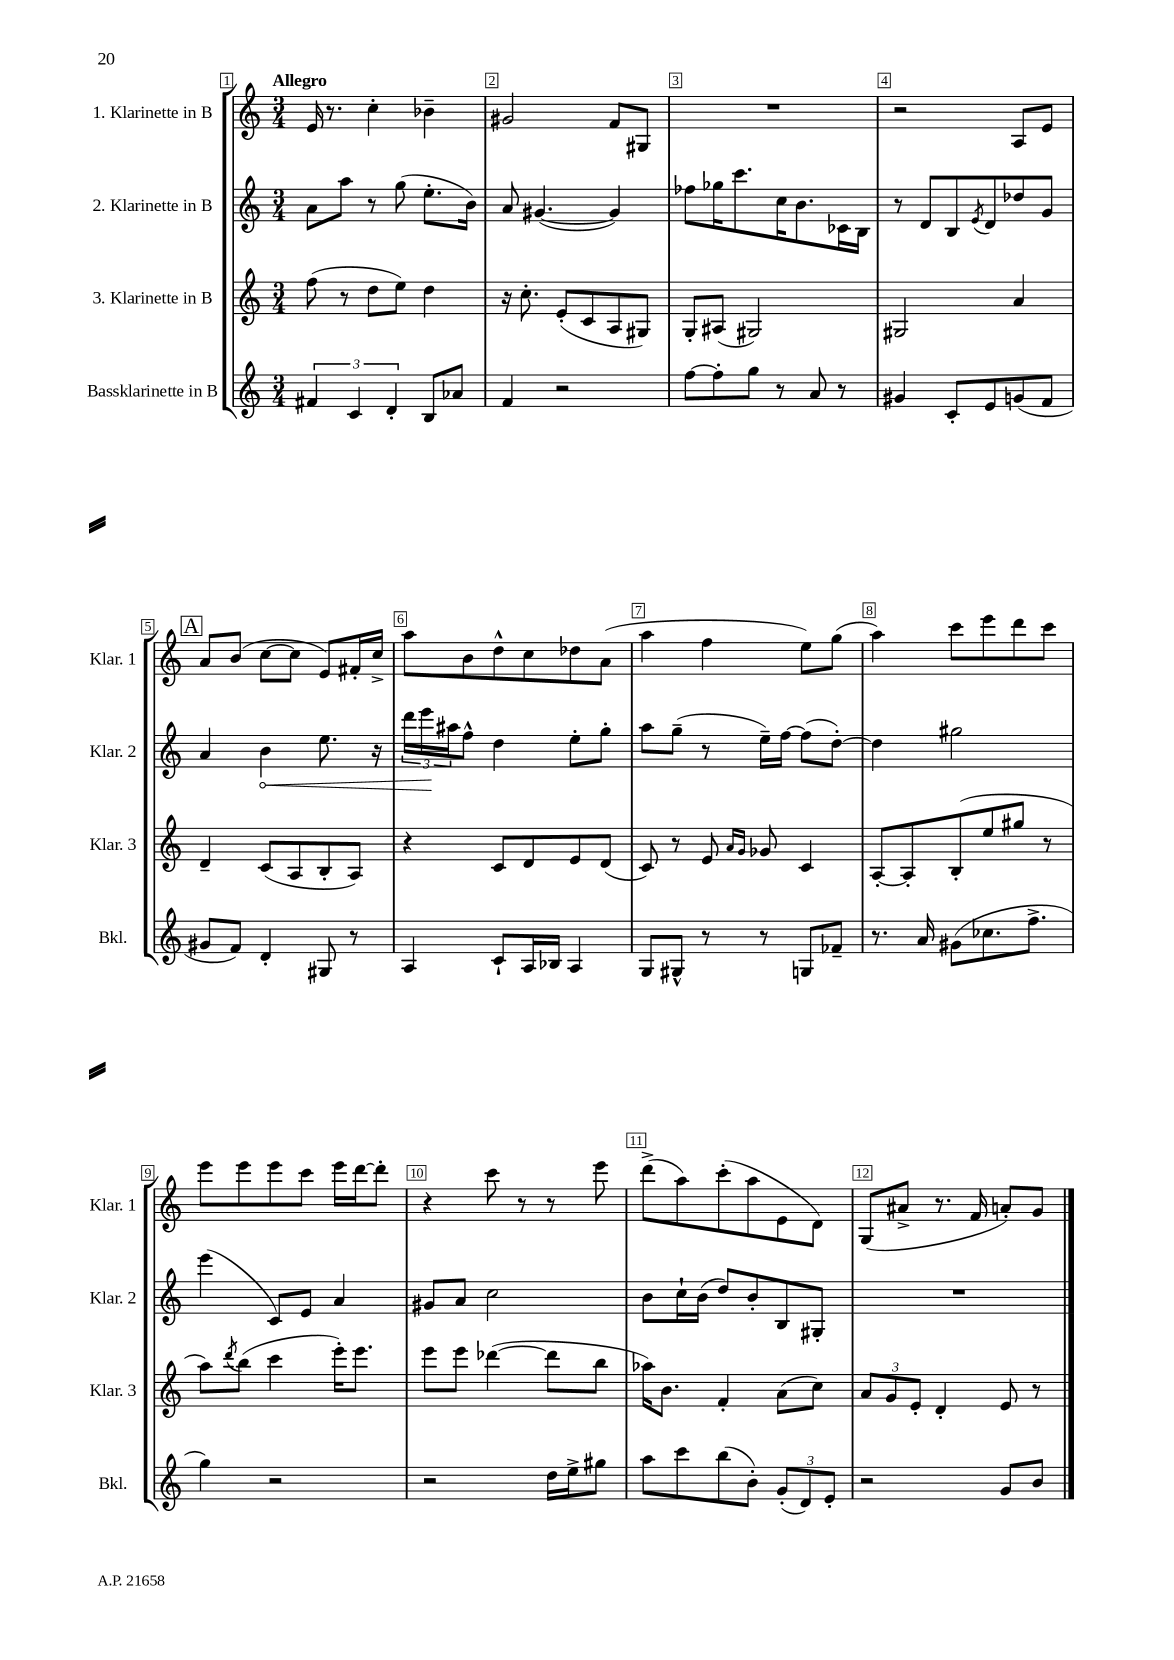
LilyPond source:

<<
\new StaffGroup <<
\new Staff = "s0" \with { instrumentName = "1. Klarinette in B" shortInstrumentName = "Klar. 1" } {
    \clef treble \key c \major \numericTimeSignature \time 3/4 \tempo "Allegro"
    e'16 r8. c''4-. bes'4-- |
    gis'2 f'8 gis8 |
    R2. |
    r2 a8 e'8 |
    \mark \markup { \box "A" } a'8 b'8( c''8~ c''8 e'8) fis'16-. c''16-> |
    a''8 b'8 d''8-^ c''8 des''8 a'8( |
    a''4 f''4 e''8) g''8( |
    a''4) c'''8 e'''8 d'''8 c'''8 |
    e'''8 e'''8 e'''8 c'''8 e'''16 d'''16~ d'''8-. |
    r4 c'''8 r8 r8 e'''8 |
    d'''8->( a''8) c'''8-.( a''8 e'8 d'8) |
    g8( ais'8-> r8. f'16 a'8-.) g'8 \bar "|." |
}
\new Staff = "s1" \with { instrumentName = "2. Klarinette in B" shortInstrumentName = "Klar. 2" } {
    \clef treble \key c \major \numericTimeSignature \time 3/4
    a'8 a''8 r8 g''8( e''8.-. b'16) |
    a'8 gis'4.~( gis'4) |
    fes''8 ges''16 c'''8. c''16 b'8. ces'16 b16 |
    r8 d'8 b8 \acciaccatura { e'8 } d'8 des''8 g'8 |
    \mark \markup { \box "A" } a'4 \once \override Hairpin.circled-tip = ##t b'4\< e''8. r16 |
    \tuplet 3/2 { d'''16 e'''16\! ais''16 } f''8-^ d''4 e''8-. g''8-. |
    a''8 g''8--( r8 e''16--) f''16~ f''8( d''8~-.) |
    d''4 gis''2 |
    e'''4( c'8) e'8 a'4 |
    gis'8 a'8 c''2 |
    b'8 c''16-! b'16( d''8) b'8-. b8 gis8-. |
    R2. \bar "|." |
}
\new Staff = "s2" \with { instrumentName = "3. Klarinette in B" shortInstrumentName = "Klar. 3" } {
    \clef treble \key c \major \numericTimeSignature \time 3/4
    f''8( r8 d''8 e''8) d''4 |
    r16 c''8.-. e'8-.( c'8 a8 gis8) |
    g8-. ais8( gis2) |
    gis2 a'4 |
    \mark \markup { \box "A" } d'4-- c'8( a8 b8-. a8) |
    r4 c'8 d'8 e'8 d'8( |
    c'8) r8 e'8 \grace { a'16 g'16 } ges'8 c'4 |
    a8~-. a8-. b8-.( e''8 gis''8 r8 |
    a''8) \acciaccatura { d'''8 } b''8( c'''4 e'''16-.) e'''8. |
    e'''8 e'''8 des'''4~( des'''8 b''8 |
    aes''16) b'8. f'4-. a'8( c''8) |
    \tuplet 3/2 { a'8 g'8 e'8-. } d'4-. e'8 r8 \bar "|." |
}
\new Staff = "s3" \with { instrumentName = "Bassklarinette in B" shortInstrumentName = "Bkl." } {
    \clef treble \key c \major \numericTimeSignature \time 3/4
    \tuplet 3/2 { fis'4 c'4 d'4-. } b8 aes'8 |
    f'4 r2 |
    f''8~ f''8-. g''8 r8 a'8 r8 |
    gis'4 c'8-. e'8 g'8( f'8 |
    \mark \markup { \box "A" } gis'8 f'8) d'4-. gis8 r8 |
    a4 c'8-! a16 bes16 a4 |
    g8 gis8-^ r8 r8 g8 fes'8-- |
    r8. a'16 gis'8( ces''8. f''8.-> |
    g''4) r2 |
    r2 d''16 e''16-> gis''8 |
    a''8 c'''8 b''8( b'8-.) \tuplet 3/2 { g'8-.( d'8) e'8-. } |
    r2 g'8 b'8 \bar "|." |
}
>>
>>
\layout { \context { \Score \override BarNumber.break-visibility = ##(#f #t #t) barNumberVisibility = #all-bar-numbers-visible \override BarNumber.stencil = #(make-stencil-boxer 0.1 0.3 ly:text-interface::print) } }
